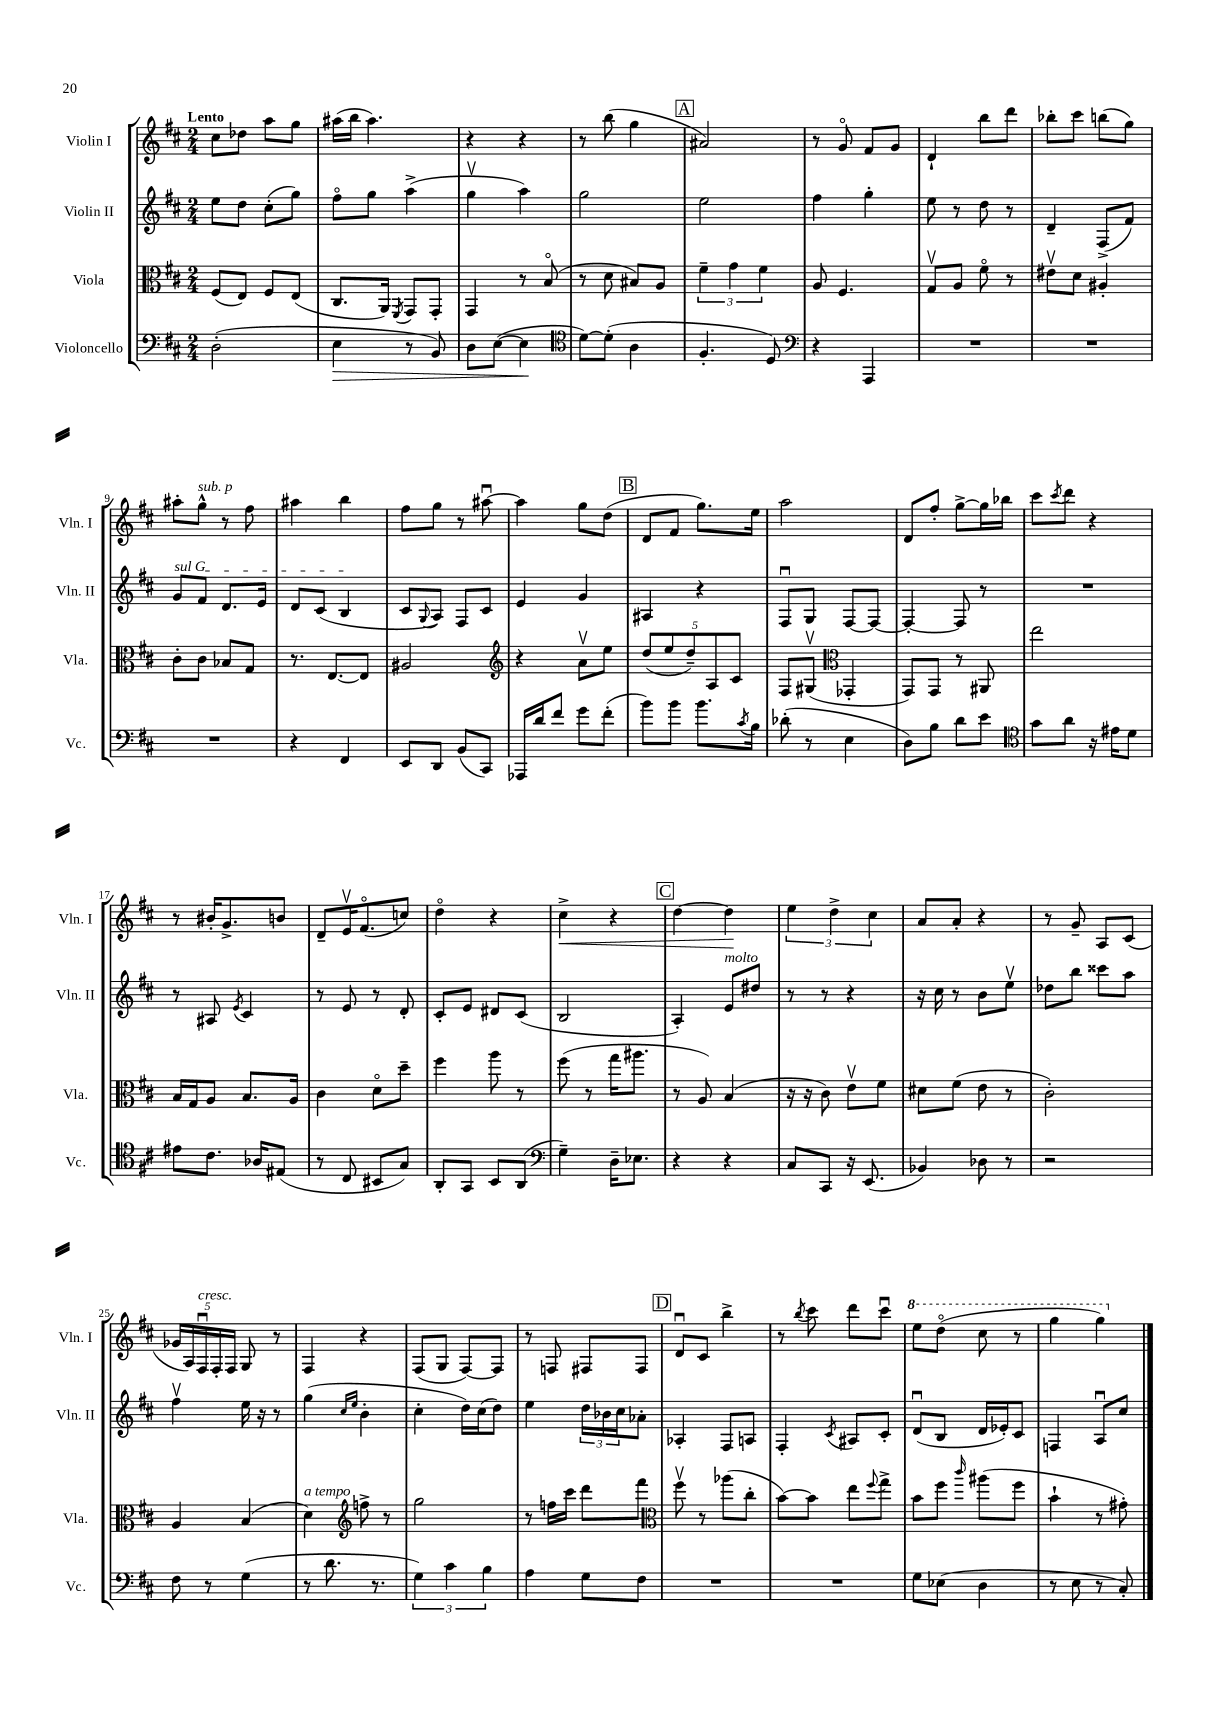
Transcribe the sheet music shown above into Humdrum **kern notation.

**kern	**kern	**kern	**kern
*staff4	*staff3	*staff2	*staff1
*clefF4	*clefC3	*clefG2	*clefG2
*k[f#c#]	*k[f#c#]	*k[f#c#]	*k[f#c#]
*M2/4	*M2/4	*M2/4	*M2/4
(2D'	(8F#	8ee	8cc#
.	8E)	8dd	8dd-
.	8F#	(8cc#'	8aa
.	(8E	8gg)	8gg
=	=	=	=
4E	8.C#	8ff#o	(16aa#
.	.	.	16bb
.	.	8gg	4.aa#)
.	16AA)	.	.
.	8qFF#	.	.
8r	8GG	(4aa^	.
8BB)	8GG'	.	.
=	=	=	=
8D	4GG	4ggv	4r
([8E	.	.	.
4E]	8r	4aa)	4r
.	(8Bo	.	.
=	=	=	=
*clefC4	*	*	*
[8d)	8r	2gg	8r
(8d']	8d	.	(8bb
4A	8B#)	.	4gg
.	8A	.	.
=	=	=	=
4.F#'	6f#~	2ee	2a#)
.	6g	.	.
.	6f#	.	.
8D)	.	.	.
=	=	=	=
*clefF4	*	*	*
4r	8A	4ff#	8r
.	4.F#	.	8go
4AAA	.	4gg'	8f#
.	.	.	8g
=	=	=	=
2r	8Gv	8ee	4d`
.	8A	8r	.
.	8f#o	8dd	8bb
.	8r	8r	8ddd
=	=	=	=
2r	8e#v	4d~	8bb-'
.	8d	.	8ccc#
.	4A#'	(8F#^	(8bb
.	.	8f#)	8gg)
=	=	=	=
2r	8c#'	8g	8aa#'
.	8c#	8f#	8gg^^
.	8B-	8.d	8r
.	8G	.	8ff#
.	.	16e	.
=	=	=	=
4r	8.r	8d	4aa#
.	.	(8c#	.
.	[8.E	.	.
4FF#	.	4B	4bb
.	8E]	.	.
=	=	=	=
8EE	2A#	8c#	8ff#
.	.	8qqG	.
8DD	.	8A)	8gg
(8BB	.	8F#	8r
8CC#)	.	8c#	[8aa#u
=	=	=	=
*	*clefG2	*	*
16AAA-	4r	4e	4aa#]
16d	.	.	.
8f#	.	.	.
8g	8av	4g	8gg
(8f#'	8ee	.	(8dd
=	=	=	=
8b)	(10dd	4A#	8d
.	10ee	.	.
8b	.	.	8f#
.	10dd~)	.	.
8.b	.	4r	8.gg)
.	10A	.	.
.	10c#	.	.
8qc#	.	.	.
16B	.	.	16ee
=	=	=	=
(8d-'	8F#	8F#u	2aa
8r	(8G#v	8G	.
*	*clefC3	*	*
4E	4GG-'	[8F#	.
.	.	8F#_	.
=	=	=	=
8D)	8GG)	4F#'_	8d
8B	8GG	.	8ff#'
8d	8r	8F#]	[8gg^
8e	8AA#	8r	16gg]
.	.	.	16bb-
=	=	=	=
*clefC4	*	*	*
8g	2ee	2r	8ccc#
.	.	.	8qccc#
8a	.	.	8ddd
16r	.	.	4r
16e#	.	.	.
8d	.	.	.
=	=	=	=
8e#	16B	8r	8r
.	16G	.	.
8.c#	8A	8A#	16b#'
.	.	.	8.g^
.	.	8qe	.
.	8.B	4c#	.
16A-	.	.	.
(8E#	.	.	8b
.	16A	.	.
=	=	=	=
8r	4c#	8r	8d~
8C#	.	8e	16ev
.	.	.	(8.f#o
8BB#	8do	8r	.
8G)	8dd~	8d'	8cc)
=	=	=	=
8AA'	4ff#	8c#'	4ddo
8GG	.	8e	.
8BB	8aa	8d#	4r
(8AA	8r	(8c#	.
=	=	=	=
*clefF4	*	*	*
4G~)	(8ff#	2B	4cc#^
.	8r	.	.
16D~	16gg	.	4r
8.E-	8.aa#	.	.
=	=	=	=
4r	8r	4A')	[4dd
.	8A)	.	.
4r	(4B	8e	4dd]
.	.	8dd#	.
=	=	=	=
8C#	16r	8r	6ee
.	16r	.	.
8CC#	8c#)	8r	.
.	.	.	6dd^
16r	8ev	4r	.
(8.EE	.	.	.
.	.	.	6cc#
.	8f#	.	.
=	=	=	=
4BB-)	8d#	16r	8a
.	.	16cc#	.
.	(8f#	8r	8a'
8D-	8e	8b	4r
8r	8r	8eev	.
=	=	=	=
2r	2c#')	8dd-	8r
.	.	8bb	8g~
.	.	8ccc##	8A
.	.	8aa	(8c#
=	=	=	=
8F#	4A	4ff#v	20g-
.	.	.	20A)
.	.	.	20F#u
8r	.	.	.
.	.	.	20F#'
.	.	.	20F#
(4G	(4B	16ee	8G
.	.	16r	.
.	.	8r	8r
=	=	=	=
8r	4d)	(4gg	4F#
8.d	.	.	.
*	*clefG2	*	*
.	.	16qqcc#	.
.	.	16qqee	.
.	8ff^	4b'	4r
8.r	.	.	.
.	8r	.	.
=	=	=	=
6G)	2gg	4cc#'	(8F#
.	.	.	8G
6c#	.	.	.
.	.	16dd)	[8F#)
.	.	(16cc#	.
6B	.	.	.
.	.	8dd)	8F#]
=	=	=	=
4A	8r	4ee	8r
.	16ff	.	8F
.	16ccc#	.	.
8G	8ddd	24dd	8F#
.	.	24b-	.
.	.	24cc#	.
8F#	8fff#	8a-'	8F#
=	=	=	=
*	*clefC3	*	*
2r	8ff#v	4A-'	8du
.	8r	.	8c#
.	(8aa-	8F#	4bb^
.	8cc#'	8A	.
=	=	=	=
2r	[8b)	4F#'	8r
.	.	.	8qbb
.	8b]	.	8ccc#
.	.	8qc#	.
.	8ee	8A#	8ddd
.	8qqff#	.	.
.	8gg^	8c#'	8ccc#u
=	=	=	=
8G	8b	(8du	8eee
(8E-	8ff#	8B	(8dddo
.	16qqccc#	.	.
4D	(8aa#	16d	8ccc#
.	.	16e-')	.
.	8ff#	8c#	8r
=	=	=	=
8r	4b`	4F	4ggg
8E	.	.	.
8r	8r	8Au	4ggg)
8C#')	8g#')	8cc#	.
==	==	==	==
*-	*-	*-	*-
